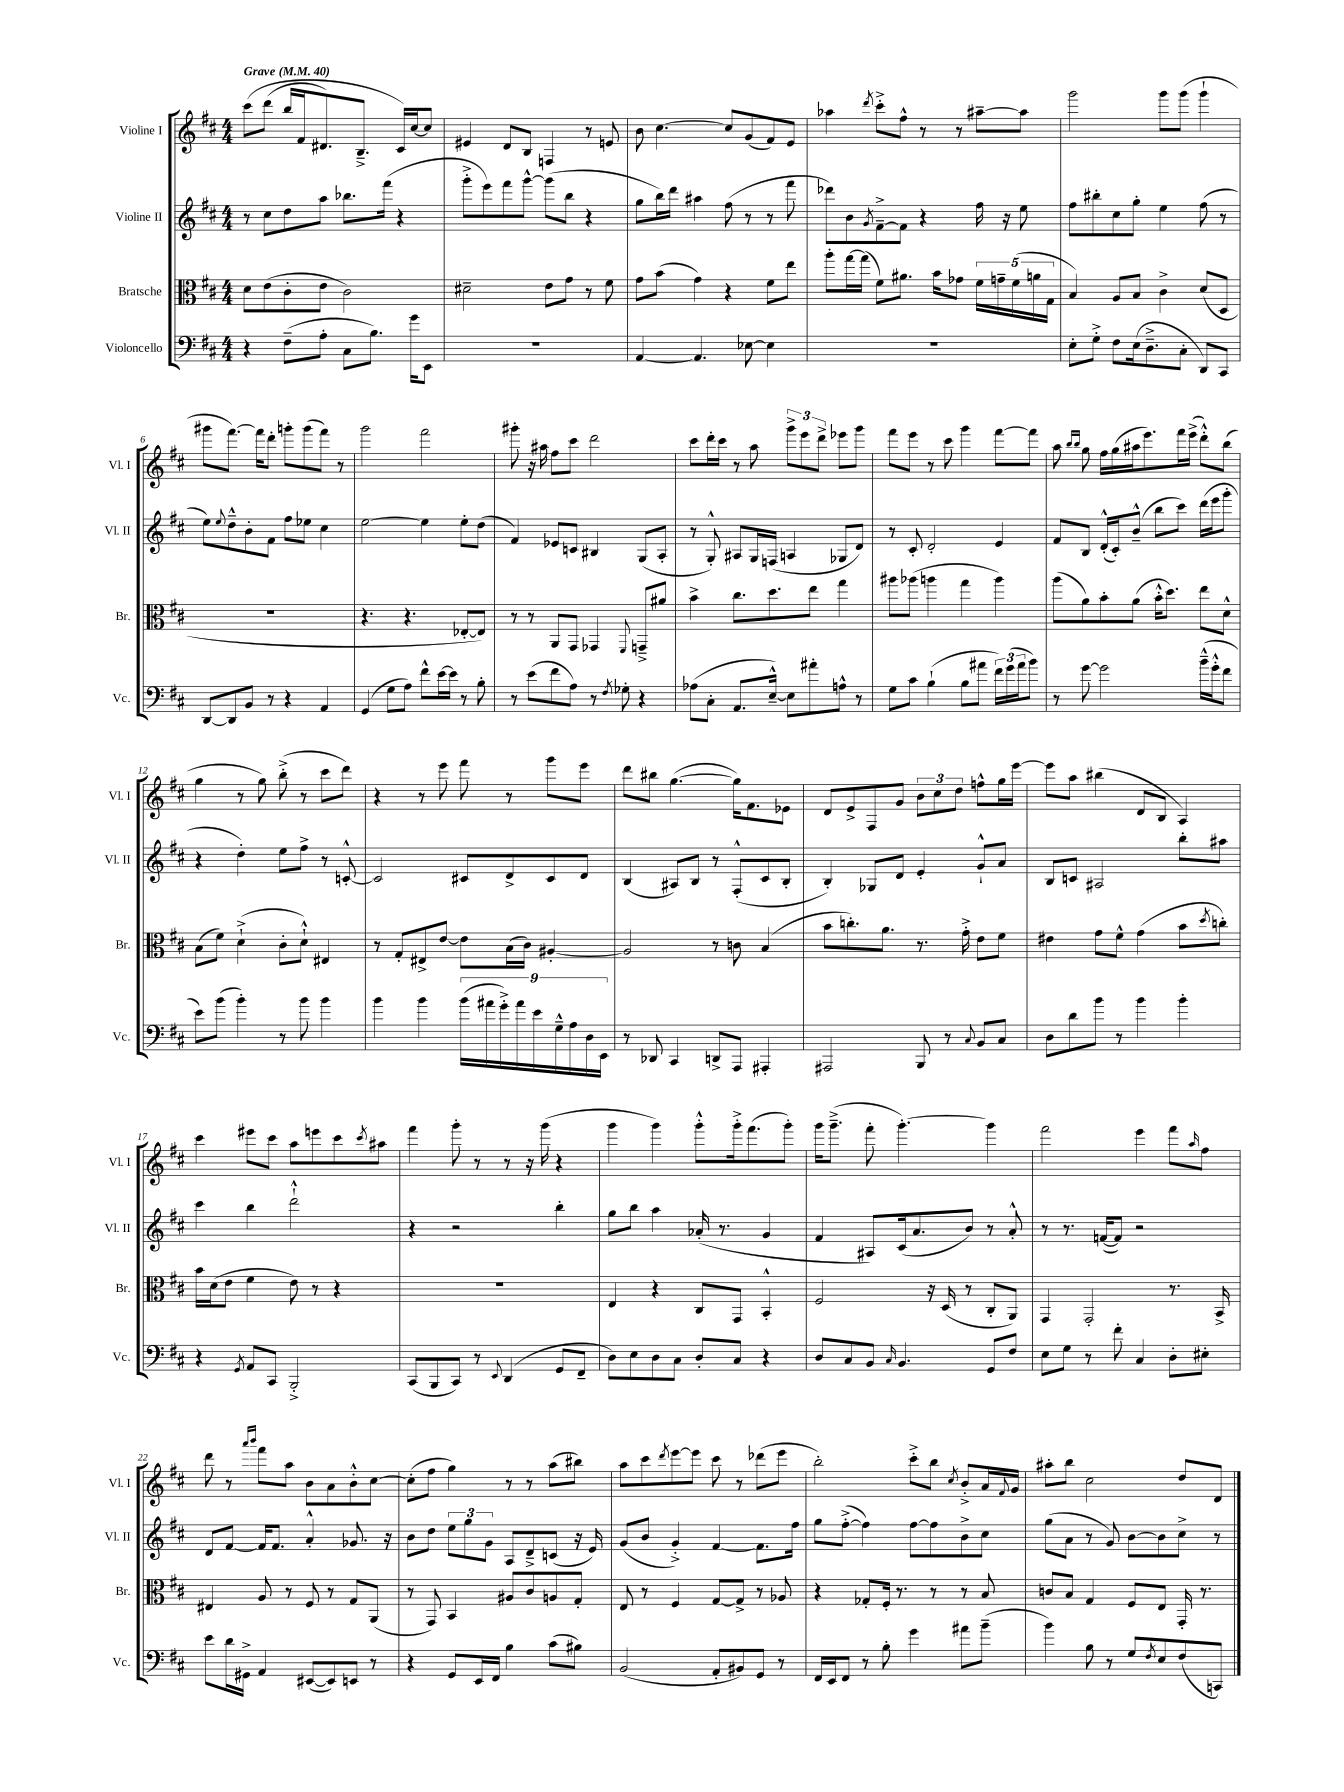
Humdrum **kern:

**kern	**kern	**kern	**kern
*staff4	*staff3	*staff2	*staff1
*clefF4	*clefC3	*clefG2	*clefG2
*k[f#c#]	*k[f#c#]	*k[f#c#]	*k[f#c#]
*M4/4	*M4/4	*M4/4	*M4/4
*MM40	*MM40	*MM40	*MM40
4r	8d\L	8r	&(8ccc#\L
.	(8e\	8cc#\L	(8ddd\J
(8F#~\L	8c#'\	8dd\	16bb/LL
.	.	.	16f#/J
8A'\J	8e\J	8aa\J	8.d#/)
8C#\L	2c#\)	8.bb-\L	.
.	.	.	8.B~^/J
8.B\J)	.	.	.
.	.	(16fff#\Jk	.
.	.	4r	16c#/LL&)
16g\LK	.	.	[16cc#/J
8EE\J	.	.	8cc#/]J
=	=	=	=
1r	2d#~\	8ggg'^\L	4e#/
.	.	8eee\)	.
.	.	8fff#\	8d/L
.	.	[8ggg^^\J	8B/J
.	8e\L	(8ggg\]L	4F/
.	8g\J	8bb\J	.
.	8r	4r	8r
.	8f#\	.	8e/
=	=	=	=
[4AA/	8g\L	8gg\L	8b\
.	(8b\J	16bb\L)	[4.cc#\
.	.	16ddd\JJ	.
4.AA/]	4g\)	4aa#\	.
.	4r	(8ff#\	8cc#/]L
[8E-\	.	8r	(8g/
4E-\]	8f#\L	8r	8f#/)
.	8ee\J	8fff#\	8e/J
=	=	=	=
1r	8aa'\L	8ddd-\L)	4aa-\
.	[16gg\L	8b\	.
.	(16gg\]JJ	.	.
.	.	8qg/	8qddd/
.	8f#\L)	[8f#~^\	8ccc#'^\L
.	8.a#\J	8f#\]J	8ff#^^\J
.	.	4r	8r
.	16b\LK	.	.
.	8g-\J	.	8r
.	20f#\LL	16ff#\	[8aa#~\L
.	20g~\	.	.
.	.	16r	.
.	(20f#\	.	.
.	.	8ee\	8aa#\]J
.	20a\	.	.
.	20G\JJ	.	.
=	=	=	=
8E'\L	4B/)	8ff#\L	2ggg\
8G'^\J	.	8bb#'\	.
8F#\L	8A/L	8cc#\	.
(16E\k	8B/J	8gg'\J	.
8.D~^\	.	.	.
.	4c#^\	4ee\	8ggg\L
8C#'\J	.	.	(8ggg\J
8DD/L)	(8d/L	(8ff#\	4ggg`\
8CC#/J	8D/J	8r	.
=	=	=	=
[8DD/L	1r	8ee\L)	8ggg#\L
.	.	8qqee/	.
8DD/]	.	8dd~^^\	[8.fff#\J)
8BB/J	.	8b'\	.
.	.	.	16fff#\]LK
8r	.	8f#\J	8ddd'\J
4r	.	8ff#\L	8ggg'\L
.	.	8ee-\J	(8ggg\
4AA/	.	4cc#\	8fff#\J)
.	.	.	8r
=	=	=	=
(4GG/	4.r	[2ee\	2ggg\
8G\L	.	.	.
8A\J)	4.r	.	.
8f#^^\L	.	4ee\]	2fff#\
[16e\L	.	.	.
16e\]JJ	.	.	.
8r	[8E-'/L	8ee'\L	.
8B'\	8E-/]J)	(8dd\J	.
=	=	=	=
8r	8r	4f#/)	8ggg#'\
(8e\L	8r	.	16r
.	.	.	16aa#\
8f#\	8AA/L	8e-/L	8ff#\L
8A\J)	8GG/J	8c/J	8ccc#\J
8r	4GG-/	4B#/	2ddd\
8qF#/	.	.	.
8G-'\	.	.	.
.	8qqFF#/	.	.
4r	8GG~^/L	(8G/L	.
.	8a#/J	8A'/J	.
=	=	=	=
(8A-\L	4b^\	8r	8ccc#\L
8C#'\J	.	8G'^^/)	16ddd'\L
.	.	.	16ccc#\JJ
8.AA/L	8.cc#\L	8A#/L	8r
.	.	16G/L	8aa\
[16E~^^/Jk)	8.dd\	(16F/JJ	.
8E\]L	.	4A/	12ggg^\L
.	.	.	12eee\
8a#'\	8ee\J	.	.
.	.	.	12ddd^\J
8A^^\J	4gg\	8G-/L	8eee-\L
8r	.	8d/J)	8ggg\J
=	=	=	=
8G\L	8aa#\L	8r	8fff#\L
8c#\J	(8aa-\J	8c#'/	8eee\J
(4B`\	4aa\	2d'/	8r
.	.	.	8ccc#\
8B\L	4gg\	.	4ggg\
8a#\J	.	.	.
24f#\LL)	4aa\)	4e/	[8fff#\L
(24g\	.	.	.
24a#\J	.	.	.
8b\J)	.	.	8fff#\]J
=	=	=	=
8r	(8aa\L	8f#/L	8aa\
.	.	.	16qqbb/LL
.	.	.	16qqbb/JJ
[8g\	8a\)	8B/J	8gg\
2g\]	8b'\	(16d'^^/LL	16ff#\LL
.	.	16c#'/J)	(16gg\
.	(8a\J	(8b~^^/J	16aa#\J
.	.	.	8.eee\)
.	16b'^^\LK	8bb\L	.
.	8.dd\J)	.	.
.	.	8ccc#\J)	16fff#\L
.	.	.	(16eee^\JJ
(16b~^^\LL	8ee\L	(16ddd\LL	8ddd'^^\L)
16g'^^\J	.	16eee\J	.
8f#\J	8d^^\J	8ggg'\J	(8bb\J
=	=	=	=
8e\L)	(8B\L	4r	4gg\
(8b\J	8f#\J)	.	.
4b'\)	(4d`^\	4dd'\)	8r
.	.	.	8gg\)
8r	8c#'\L	8ee\L	(8bb'^\
8b\	8d`^^\J)	8ff#^\J	8r
4b\	4E#/	8r	8ccc#\L
.	.	[8c'^^/	8ddd\J)
=	=	=	=
4b\	8r	2c/]	4r
.	8G'/L	.	.
4b\	8E#^/	.	8r
.	[8e/J	.	8eee\
(18b\LL	8e\]L	8c#/L	8fff#\
18a#\	.	.	.
18g'^\)	.	.	.
.	(16B\L	8d^/	8r
18a#\	.	.	.
.	16c#\JJ)	.	.
18e\	.	.	.
.	[4A#'/	8c#/	8ggg\L
18G~^^\	.	.	.
18A\	.	.	.
.	.	8d/J	8eee\J
18D\	.	.	.
18EE\JJ	.	.	.
=	=	=	=
8r	2A#/]	(4B/	8ddd\L
8DD-/	.	.	8bb#\J
4CC#/	.	8A#/L)	([4.gg\
.	.	8B/J	.
8DD^/L	8r	8r	.
8AAA/J	8c\	(8F#'^^/L	16gg\]LK)
.	.	.	8.f#\
4AAA#'/	(4B/	8c#/	.
.	.	8B'/J	8e-\J
=	=	=	=
2AAA#/	8b\L	4B'/)	8d/L
.	8.cc'\)	.	8e^/
.	.	8G-/L	8F#/
.	8.a\J	.	.
.	.	8d/J	8g/J
8BBB/	8.r	4e'/	12b\L
.	.	.	12cc#\
8r	.	.	.
.	.	.	12dd\J
.	16g'^\	.	.
8qqC#/	.	.	.
8BB/L	8e\L	8g`^^/L	8ff^^\L
8C#/J	8f#\J	8a/J	16gg\L
.	.	.	[16eee\JJ
=	=	=	=
8D\L	4e#\	8B/L	8eee\]L
8d\	.	8c/J	8aa\J
8b\J	8g\L	2A#/	(4bb#\
8r	8f#^^\J	.	.
4b\	(4g\	.	8d/L
.	.	.	8B/J
4b'\	8b\L	8bb'\L	4A/)
.	8qdd/	.	.
.	8cc'\J)	8aa#\J	.
=	=	=	=
4r	16b\LL	4ccc#\	4ccc#\
.	(16d\J	.	.
.	8e\J	.	.
8qGG/	.	.	.
8AA/L	4f#\	4bb\	8eee#\L
8CC#/J	.	.	8ccc#\J
2BBB'^/	8e\)	2ddd`^^\	8aa\L
.	8r	.	8eee\
.	4r	.	8ccc#\
.	.	.	8qccc#/
.	.	.	8aa#\J
=	=	=	=
(8CC#/L	1r	4r	4fff#\
8BBB/	.	.	.
8CC#/J)	.	2r	8ggg'\
8r	.	.	8r
8qqEE/	.	.	.
(4DD/	.	.	8r
.	.	.	16r
.	.	.	(16ggg\
8GG/L	.	4bb'\	4r
8FF#~/J	.	.	.
=	=	=	=
8D\L)	4E/	8gg\L	4ggg\
8E\	.	8bb\J	.
8D\	4r	4aa\	4ggg\)
8C#\J	.	.	.
8D'/L	8C#/L	(16a-'/	8ggg'^^\L
.	.	8.r	.
8C#/J	8GG/J	.	16ggg'^\k
.	.	.	(8.fff#\
4r	4BB'^^/	4g/	.
.	.	.	8ggg'\J)
=	=	=	=
8D/L	2F#/	4f#/	16ggg\LK
.	.	.	(8.ggg~^\J
8C#/	.	.	.
8BB/J	.	8A#/L)	8fff#'\
16qqC#/	.	.	.
4.BB/	.	(16c#/k	[4.ggg'\)
.	.	8.a/	.
.	16r	.	.
.	(16D/	.	.
.	8r	8b/J)	.
8GG/L	8C#'/L	8r	4ggg\]
8F#/J	8AA/J)	8a'^^/	.
=	=	=	=
8E\L	4GG/	8r	2fff#\
8G\J	.	8.r	.
8r	2GG'/	.	.
.	.	([16f/LK	.
8f#'\	.	8f/]J)	.
4C#/	.	2r	4eee\
8D'\L	8.r	.	8fff#\L
.	.	.	16qqaa/
8E#'\J	.	.	8ff#\J
.	16BB^/	.	.
=	=	=	=
8e\L	4E#/	8d/L	8ddd\
16d\L	.	[8f#/J	8r
16GG#^\JJ	.	.	.
.	.	.	16qqaaa/LL
.	.	.	16qqbbb/JJ
4AA/	8A/	16f#/]LK	8fff#\L
.	.	8.f#/J	.
.	8r	.	8aa\J
([8EE#/L	8F#/	4a'^^/	8b\L
8EE#/])	8r	.	8a\
8EE/J	8G/L	8.g-/	8b'^^\
8r	(8AA/J	.	[8cc#\J
.	.	16r	.
=	=	=	=
4r	8r	8b\L	(8cc#'\]L
.	8GG/)	8dd\J	8ff#\J
8GG/L	4BB/	12ee\L	4gg\)
.	.	12gg\	.
16EE/L	.	.	.
.	.	12g\J	.
16FF#/JJ	.	.	.
4B\	8A#/L	8A/L	8r
.	8c#/	8d~^/	8r
(8c#\L	8A/	(8c/J	(8aa\L
8B#\J)	8G'/J	16r	8bb#\J)
.	.	16e/)	.
=	=	=	=
(2BB/	8E/	(8g/L	8aa\L
.	8r	8b/J	8ccc#\
.	.	.	8qddd/
.	4F#/	4g'^/)	[8eee\
.	.	.	8eee\]J
8AA'/L	[8G/L	[4f#/	8ccc#\
8BB#/)	8G^/]J	.	8r
8GG/J	8r	8.f#\]L	(8ddd-\L
8r	8A-/	.	8eee\J
.	.	16ff#\Jk	.
=	=	=	=
16FF#/LL	4r	8gg\L	2bb'\)
16EE/J	.	.	.
8FF#/J	.	([8ff#'^\J	.
8r	8G-'/L	4ff#\])	.
8B'\	16F#'/Jk	.	.
.	8.r	.	.
4g\	.	[8ff#\L	8ccc#'^\L
.	8r	8ff#\]	8bb\J
.	.	.	8qcc#/
8a#\L	8r	8b^\	8b'^/L
(8b~\J	8B/	8cc#\J	16a/L
.	.	.	8qqf#/
.	.	.	16g/JJ
=	=	=	=
4b\)	8c/L	(8gg\L	8aa#'\L
.	8B/J	8a\J	8bb\J
8B\	4G/	8r	2cc#\
8r	.	8g/)	.
8G/L	8F#/L	[8b\L	.
8qF#/	.	.	.
8E/	8E/J	8b\]	.
(8F#/	16GG'/	8cc#^\J	8dd/L
.	8.r	.	.
8CC/J)	.	8r	8d/J
==	==	==	==
*-	*-	*-	*-
